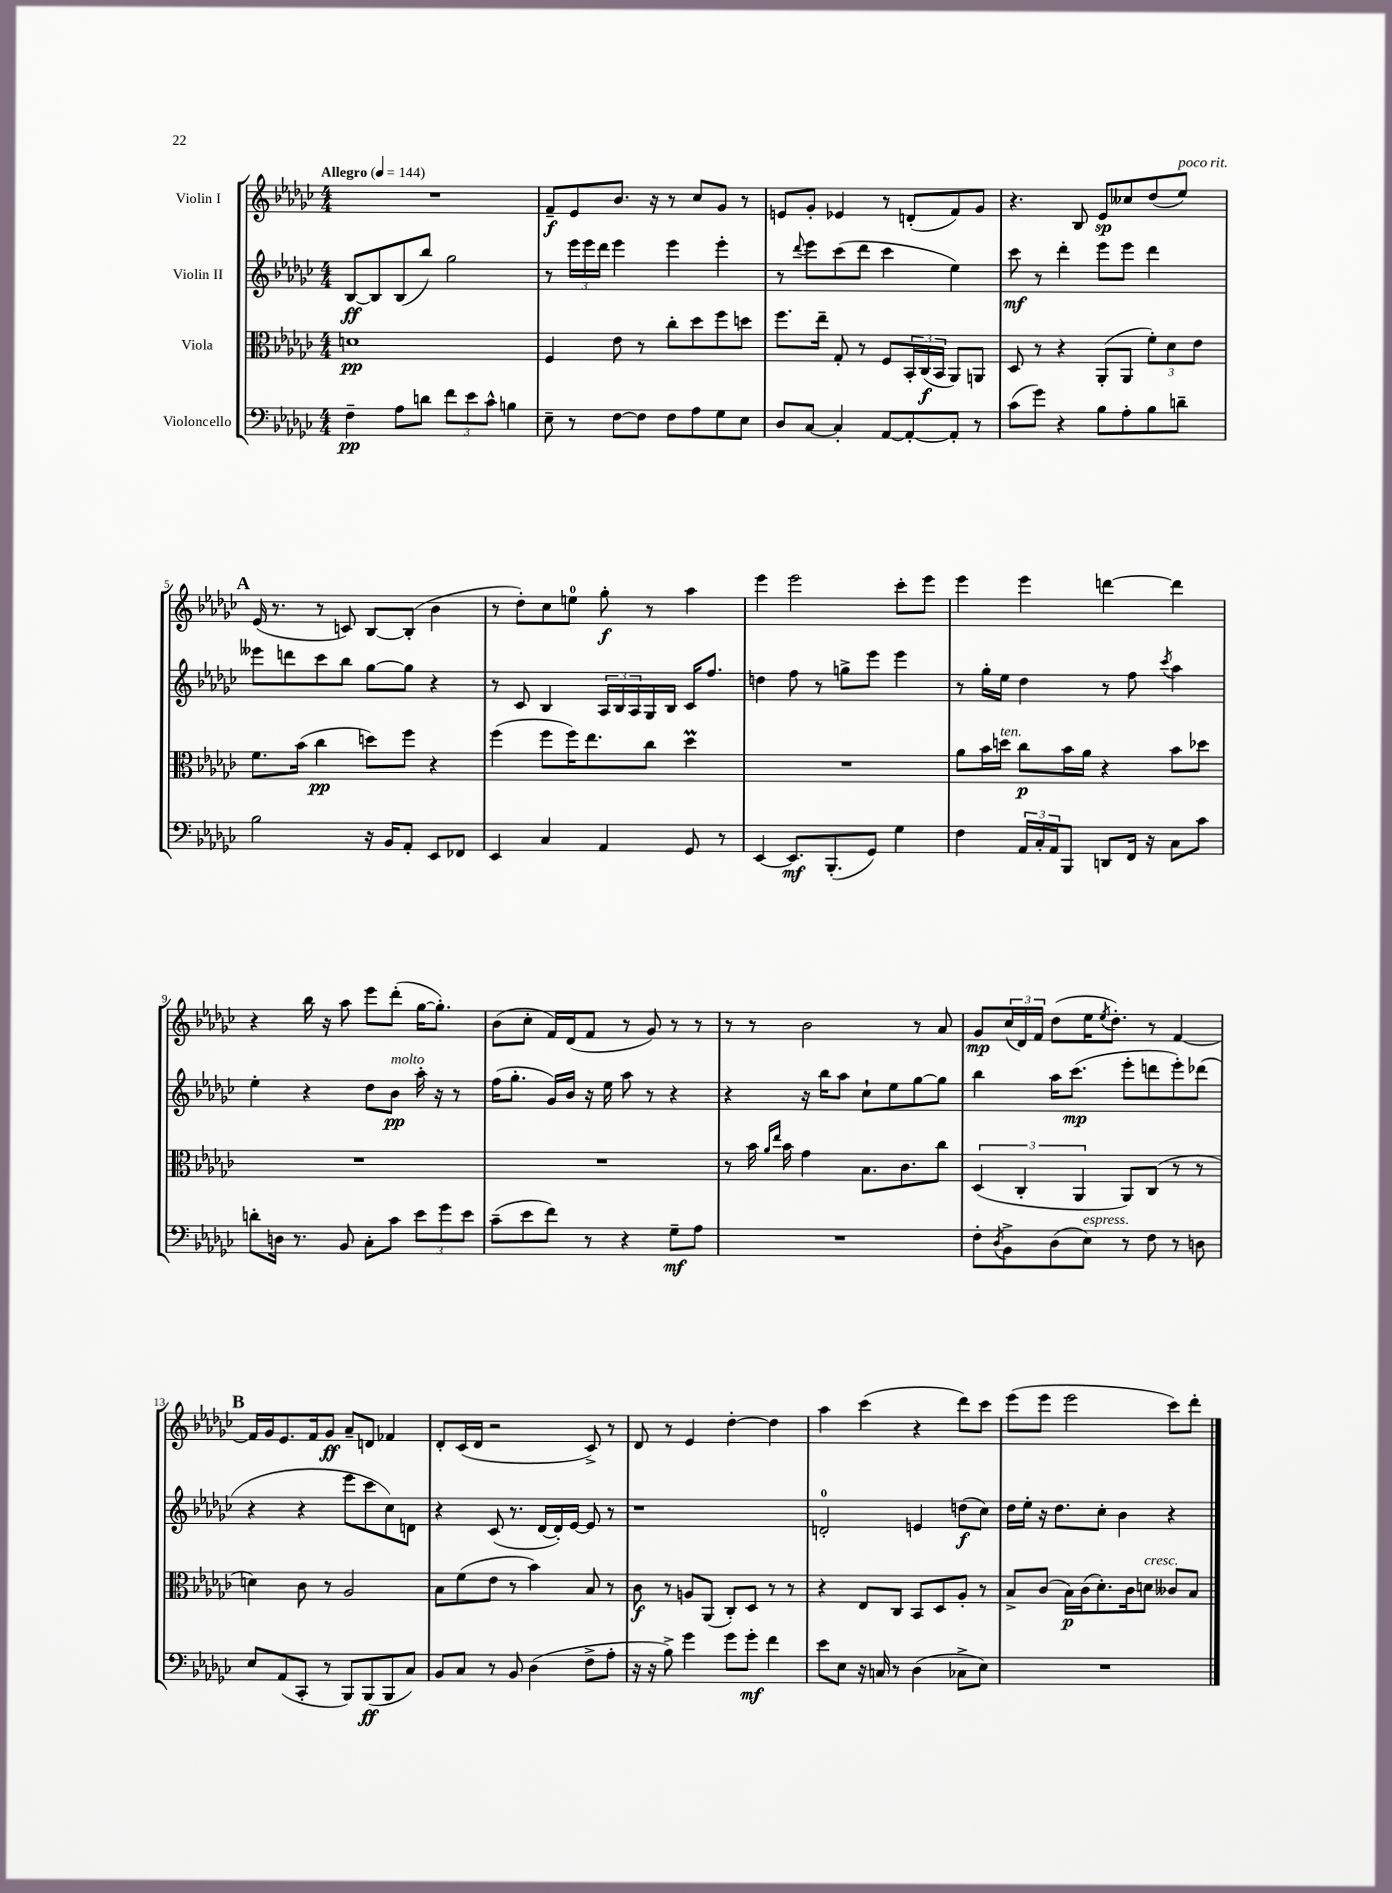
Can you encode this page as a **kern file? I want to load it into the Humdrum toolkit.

**kern	**dynam	**kern	**dynam	**kern	**dynam	**kern	**dynam
*part4	*part4	*part3	*part3	*part2	*part2	*part1	*part1
*staff4	*staff4	*staff3	*staff3	*staff2	*staff2	*staff1	*staff1
*I"Violoncello	*	*I"Viola	*	*I"Violin II	*	*I"Violin I	*
*clefF4	*	*clefC3	*	*clefG2	*	*clefG2	*
*k[b-e-a-d-g-c-]	*	*k[b-e-a-d-g-c-]	*	*k[b-e-a-d-g-c-]	*	*k[b-e-a-d-g-c-]	*
*M4/4	*	*M4/4	*	*M4/4	*	*M4/4	*
*MM144	*	*MM144	*	*MM144	*	*MM144	*
=1	=1	=1	=1	=1	=1	=1	=1
!	!	!	!	!	!	!LO:TX:a:B:t=Allegro	!
4F~\	pp	1dn	pp	[8B-/L	ff	1r	.
.	.	.	.	8B-/]	.	.	.
8A-\L	.	.	.	(8B-/	.	.	.
8dn\J	.	.	.	8bb-/J)	.	.	.
12f\L	.	.	.	2gg-\	.	.	.
12e-\	.	.	.	.	.	.	.
12c-^^\J	.	.	.	.	.	.	.
4Bn\	.	.	.	.	.	.	.
=2	=2	=2	=2	=2	=2	=2	=2
8E-~\	.	4F/	.	8r	.	8f~/L	f
8r	.	.	.	24eee-\LL	.	8e-/	.
.	.	.	.	24eee-\	.	.	.
.	.	.	.	24ddd-\JJ	.	.	.
[8F\L	.	8e-\	.	4eee-\	.	8.b-/J	.
8F\J]	.	8r	.	.	.	.	.
.	.	.	.	.	.	16r	.
8F\L	.	8cc-'\L	.	4eee-\	.	8r	.
8A-\	.	8dd-\	.	.	.	8cc-/L	.
8G-\	.	8ff\	.	4eee-'\	.	8g-/J	.
8E-\J	.	8ddn\J	.	.	.	8r	.
=3	=3	=3	=3	=3	=3	=3	=3
8D-/L	.	8.ff\L	.	8r	.	8en/L	.
.	.	.	.	8qqddd-/	.	.	.
[8C-/J	.	.	.	8eee-\L	.	8g-'/J	.
.	.	16ee-~\Jk	.	.	.	.	.
4C-'/]	.	8G-'/	.	(8ccc-\	.	4e-X/	.
.	.	8r	.	8ddd-\J	.	.	.
[8AA-/L	.	8F/L	.	4ccc-\	.	8r	.
8AA-'/_	.	24BB-'/L	.	.	.	(8dn'/L	.
.	.	(24C-/	f	.	.	.	.
.	.	24BB-/JJ	.	.	.	.	.
8AA-'/J]	.	8AA-/L)	.	4ee-\)	.	8f/)	.
8r	.	8AAn/J	.	.	.	8g-/J	.
=4	=4	=4	=4	=4	=4	=4	=4
(8c-\L	.	8D-/	.	8ccc-\	mf	4.r	.
8g-\J)	.	8r	.	8r	.	.	.
4r	.	4r	.	4ddd-'\	.	.	.
.	.	.	.	.	.	8B-/	.
8B-\L	.	(8AA-'/L	.	8eee-\L	.	8e-/L	sp
8A-'\	.	8AA-/J	.	8eee-\J	.	8cc--X/	.
8B-\	.	12f'\L)	.	4ddd-\	.	(8dd-/	.
.	.	12d-\	.	.	.	.	.
!	!	!	!	!	!	!LO:TX:a:i:t=poco rit.	!
8dn~\J	.	.	.	.	.	8ee-/J)	.
.	.	12e-\J	.	.	.	.	.
!!LO:LB:g=z
!!LO:REH:place=s1:t=A
=5	=5	=5	=5	=5	=5	=5	=5
2B-\	.	8.f\L	.	8eee--X\L	.	(16e-/	.
.	.	.	.	.	.	8.r	.
.	.	.	.	8dddn\	.	.	.
.	.	(16b-\Jk	.	.	.	.	.
.	.	4cc-\	pp	8ccc-\	.	8r	.
.	.	.	.	8bb-\J	.	8cn/)	.
16r	.	8ddn\L)	.	[8gg-\L	.	[8B-/L	.
16BB-/KL	.	.	.	.	.	.	.
8AA-'/J	.	8ff\J	.	8gg-\J]	.	(8B-'/J]	.
8EE-/L	.	4r	.	4r	.	4b-\	.
8FF-X/J	.	.	.	.	.	.	.
=6	=6	=6	=6	=6	=6	=6	=6
4EE-/	.	(4ff\	.	8r	.	8r	.
.	.	.	.	8c-/	.	8dd-'\L)	.
4C-/	.	8ff\L	.	4B-/	.	8cc-\	.
.	.	16ff\K)	.	.	.	8een\J	.
.	.	8.ee-\	.	.	.	.	.
4AA-/	.	.	.	24A-/LL	.	8gg-'\	f
.	.	.	.	24B-/	.	.	.
.	.	.	.	24A-/	.	.	.
.	.	8cc-\J	.	16G-/	.	8r	.
.	.	.	.	16B-/JJ	.	.	.
8GG-/	.	4dd-M\	.	16c-/KL	.	4aa-\	.
.	.	.	.	8.ff/J	.	.	.
8r	.	.	.	.	.	.	.
=7	=7	=7	=7	=7	=7	=7	=7
[4EE-/	.	1r	.	4ddn\	.	4eee-\	.
8.EE-/L]	mf	.	.	8ff\	.	2eee-\	.
.	.	.	.	8r	.	.	.
(8.BBB-'/	.	.	.	.	.	.	.
.	.	.	.	8ggn^\L	.	.	.
8GG-/J)	.	.	.	8eee-\J	.	.	.
4G-\	.	.	.	4eee-\	.	8ccc-'\L	.
.	.	.	.	.	.	8eee-\J	.
=8	=8	=8	=8	=8	=8	=8	=8
4F\	.	8a-\L	.	8r	.	4eee-\	.
.	.	16b-\L	.	16gg-'\LL	.	.	.
!	!	!LO:TX:a:i:t=ten.	!	!	!	!	!
.	.	16ddn\JJ	.	16ee-\JJ	.	.	.
24AA-/LL	.	8cc-\L	p	4dd-\	.	4eee-\	.
24C-'/	.	.	.	.	.	.	.
24AA-/J	.	.	.	.	.	.	.
8BBB-/J	.	16b-\L	.	.	.	.	.
.	.	16a-\JJ	.	.	.	.	.
8DDn/L	.	4r	.	8r	.	[4dddn\	.
16FF/Jk	.	.	.	8ff\	.	.	.
16r	.	.	.	.	.	.	.
.	.	.	.	8qccc-/	.	.	.
8C-\L	.	8b-\L	.	4aa-\	.	4ddd\]	.
8c-\J	.	8dd-X\J	.	.	.	.	.
!!LO:LB:g=z
=9	=9	=9	=9	=9	=9	=9	=9
8dn'\L	.	1r	.	4ee-'\	.	4r	.
16Dn\Jk	.	.	.	.	.	.	.
8.r	.	.	.	.	.	.	.
.	.	.	.	4r	.	16bb-\	.
.	.	.	.	.	.	16r	.
8BB-/	.	.	.	.	.	8aa-\	.
8C-'\L	.	.	.	8dd-\L	.	8eee-\L	.
!	!	!	!	!LO:TX:a:i:t=molto	!	!	!
8c-\J	.	.	.	8b-\J	pp	(8ddd-'\J	.
12e-\L	.	.	.	16aa-'\	.	[16gg-\KL	.
.	.	.	.	16r	.	8.gg-'\J])	.
12g-\	.	.	.	.	.	.	.
.	.	.	.	8r	.	.	.
12e-\J	.	.	.	.	.	.	.
=10	=10	=10	=10	=10	=10	=10	=10
(8c-~\L	.	1r	.	(16ff\KL	.	(8b-\L	.
.	.	.	.	8.gg-'\J	.	.	.
8e-\	.	.	.	.	.	8cc-'\J	.
8f\J)	.	.	.	16g-/LL)	.	16f/LL)	.
.	.	.	.	16b-/JJ	.	(16d-/J	.
8r	.	.	.	16r	.	8f/J	.
.	.	.	.	16ee-\	.	.	.
4r	.	.	.	8aa-\	.	8r	.
.	.	.	.	8r	.	8g-/)	.
8G-~\L	mf	.	.	4r	.	8r	.
8A-\J	.	.	.	.	.	8r	.
=11	=11	=11	=11	=11	=11	=11	=11
1r	.	8r	.	4r	.	8r	.
.	.	16b-\	.	.	.	8r	.
.	.	16qqa-/LL	.	.	.	.	.
.	.	16qqee-/JJ	.	.	.	.	.
.	.	16b-\	.	.	.	.	.
.	.	4g-\	.	16r	.	2b-\	.
.	.	.	.	16bb-\KL	.	.	.
.	.	.	.	8aa-\J	.	.	.
.	.	8.B-\L	.	8cc-`\L	.	.	.
.	.	.	.	8ee-\	.	.	.
.	.	8.c-\	.	.	.	.	.
.	.	.	.	[8gg-\	.	8r	.
.	.	8cc-\J	.	8gg-\J]	.	8a-/	.
=12	=12	=12	=12	=12	=12	=12	=12
8F'\L	.	(6D-/	.	4bb-\	.	8g-/L	mp
8qD-/	.	.	.	.	.	.	.
8BB-^\	.	.	.	.	.	(24cc-/L	.
.	.	6C-'/	.	.	.	24d-/)	.
.	.	.	.	.	.	24f/JJ	.
(8D-\	.	.	.	16aa-\KL	.	(8dd-\L	.
.	.	.	.	(8.ccc-\J	mp	.	.
.	.	6AA-/	.	.	.	.	.
!LO:TX:a:i:t=espress.	!	!	!	!	!	!	!
8E-\J)	.	.	.	.	.	16ee-\K	.
.	.	.	.	.	.	8qee-/	.
.	.	.	.	.	.	8.dd-'\J)	.
8r	.	8AA-/L)	.	8eee-'\L	.	.	.
8F\	.	(8C-/J	.	8dddn\	.	8r	.
8r	.	8r	.	8eee-'\)	.	[4f/	.
8Dn\	.	8r	.	(8ddd-X\J	.	.	.
!!LO:LB:g=z
!!LO:REH:place=s1:t=B
=13	=13	=13	=13	=13	=13	=13	=13
8E-/L	.	4dn\)	.	4r	.	16f/LL]	.
.	.	.	.	.	.	16g-/J	.
(8AA-/	.	.	.	.	.	8.e-/	.
8CC-'/J	.	8c-\	.	4r	.	.	.
.	.	.	.	.	.	16f/k	.
8r	.	8r	.	.	.	8g-/J	ff
8BBB-/L)	.	2A-/	.	8eee-\L	.	8a-~/L	.
(8BBB-/	ff	.	.	8ccc-\	.	8dn/J	.
8BBB-/	.	.	.	8cc-\)	.	4f-X/	.
8C-/J)	.	.	.	8dn\J	.	.	.
=14	=14	=14	=14	=14	=14	=14	=14
8BB-/L	.	8B-\L	.	4r	.	8d-'/L	.
8C-/J	.	(8f\	.	.	.	(16c-/L	.
.	.	.	.	.	.	16d-/JJ	.
8r	.	8e-\J	.	(8c-/	.	2r	.
8BB-/	.	8r	.	8.r	.	.	.
(4D-\	.	4b-\)	.	.	.	.	.
.	.	.	.	[16d-/LL	.	.	.
.	.	.	.	16d-'/])	.	.	.
.	.	.	.	[16e-/JJ	.	.	.
8F^\L	.	8B-/	.	8e-/]	.	8c-^/)	.
8A-'\J	.	8r	.	8r	.	8r	.
=15	=15	=15	=15	=15	=15	=15	=15
16r	.	8c-\	f	1r	.	8d-/	.
16r	.	.	.	.	.	.	.
8B-^\)	.	8r	.	.	.	8r	.
4g-\	.	8An/L	.	.	.	4e-/	.
.	.	(8AA-/J	.	.	.	.	.
8g-\L	.	8C-'/L)	.	.	.	[4dd-'\	.
8g-'\J	mf	8D-/J	.	.	.	.	.
4f\	.	8r	.	.	.	4dd-\]	.
.	.	8r	.	.	.	.	.
=16	=16	=16	=16	=16	=16	=16	=16
8e-\L	.	4r	.	2dn'/	.	4aa-\	.
8E-\J	.	.	.	.	.	.	.
16r	.	8E-/L	.	.	.	(4ccc-\	.
16Cn/	.	.	.	.	.	.	.
8r	.	8C-/J	.	.	.	.	.
(4D-\	.	8BB-/L	.	4en/	.	4r	.
.	.	8D-/	.	.	.	.	.
8C-X^\L	.	8A-'/J	.	(8ddn\L	f	8ddd-\L)	.
8E-\J)	.	8r	.	8cc-\J)	.	8ccc-\J	.
=17	=17	=17	=17	=17	=17	=17	=17
1r	.	8B-^/L	.	16dd-\LL	.	(8eee-\L	.
.	.	.	.	16ee-'\JJ	.	.	.
.	.	(8c-/J	.	16r	.	8eee-\J	.
.	.	.	.	8.dd-\L	.	.	.
.	.	16B-\LL)	p	.	.	2eee-\	.
.	.	(16c-\J	.	.	.	.	.
.	.	8.d-'\)	.	8cc-'\J	.	.	.
.	.	.	.	4b-\	.	.	.
.	.	16c-\k	.	.	.	.	.
!	!	!LO:TX:a:i:t=cresc.	!	!	!	!	!
.	.	8dn\J	.	.	.	.	.
.	.	8c--X/L	.	4r	.	8ccc-\L)	.
.	.	8B-/J	.	.	.	8ddd-'\J	.
==	==	==	==	==	==	==	==
*-	*-	*-	*-	*-	*-	*-	*-
